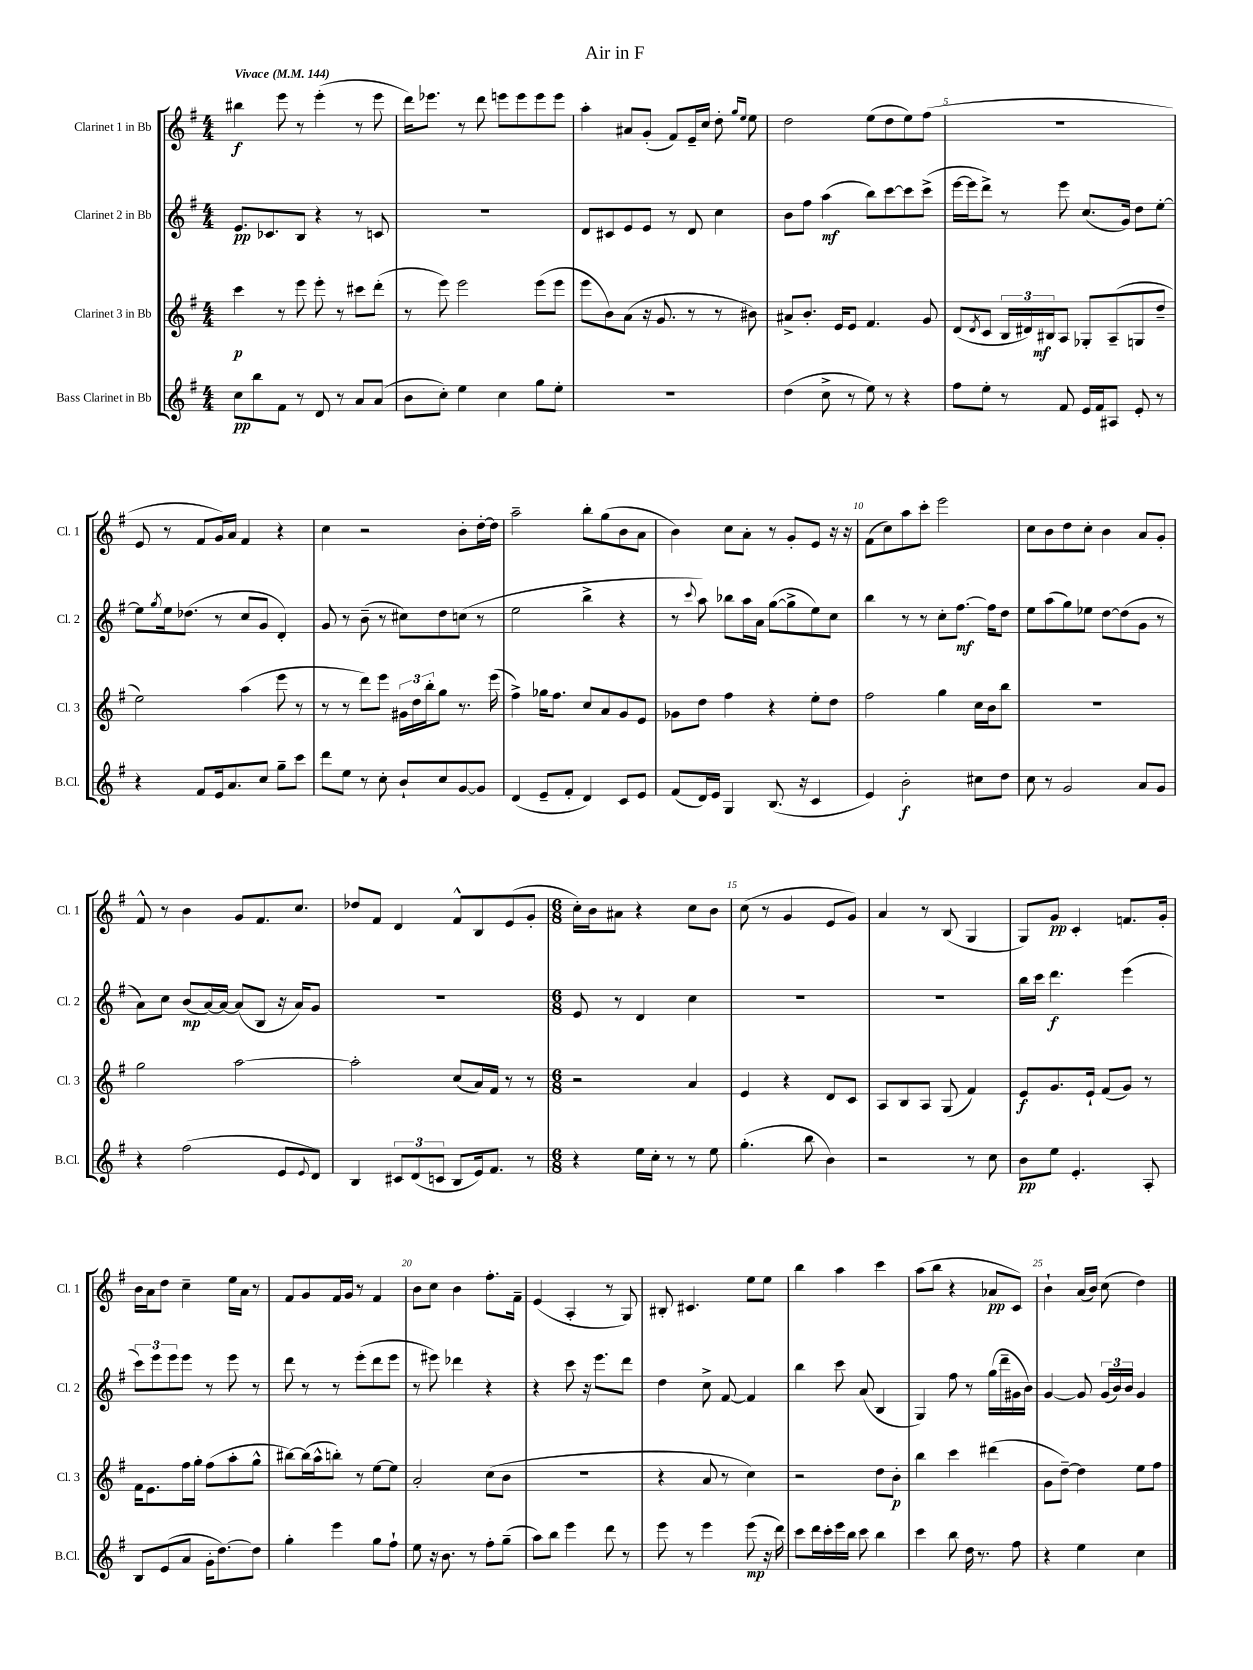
\header { title = "Air in F" }
<<
\new StaffGroup <<
\new Staff = "s0" \with { instrumentName = "Clarinet 1 in Bb" shortInstrumentName = "Cl. 1" } {
    \clef treble \key g \major \numericTimeSignature \time 4/4 \tempo "Vivace" 4 = 144
    bis''4\f e'''8 r8 e'''4-.( r8 e'''8 |
    d'''16) ees'''8. r8 d'''8 e'''8 e'''8 e'''8 e'''8 |
    a''4-. ais'8 g'8-.( fis'8) e'16-- c''16 d''8-. \grace { g''16 e''16 } e''8 |
    d''2 e''8( d''8 e''8) fis''8( |
    R1 |
    e'8 r8 fis'8 g'16) a'16 fis'4 r4 |
    c''4 r2 b'8-. d''16~-. d''16 |
    a''2-- b''8-. g''8( b'8 a'8 |
    b'4) c''8 a'8-. r8 g'8-. e'8 r16 r16 |
    fis'8( c''8) a''8 c'''8-. e'''2 |
    c''8 b'8 d''8 c''8-. b'4 a'8 g'8-. |
    fis'8-^ r8 b'4 g'8 fis'8. c''8. |
    des''8 fis'8 d'4 fis'8-^ b8 e'8( g'8-. |
    \numericTimeSignature \time 6/8 c''16-.) b'16 ais'8 r4 c''8 b'8 |
    c''8( r8 g'4 e'8 g'8) |
    a'4 r8 b8( g4 |
    g8) g'8\pp c'4-. f'8. g'16-. |
    b'16 a'16 d''8 c''4-- e''16 a'16 r8 |
    fis'8 g'8 fis'16 g'16 r8 fis'4 |
    b'8 c''8 b'4 fis''8.-. fis'16-- |
    e'4( a4-. r8 g8) |
    bis8-. cis'4. e''8 e''8 |
    b''4 a''4 c'''4 |
    a''8( b''8 r4 aes'8\pp c'8) |
    b'4-! a'16( b'16) c''8( d''4) \bar "|." |
}
\new Staff = "s1" \with { instrumentName = "Clarinet 2 in Bb" shortInstrumentName = "Cl. 2" } {
    \clef treble \key g \major \numericTimeSignature \time 4/4
    e'8.\pp ces'8. b8 r4 r8 c'8 |
    R1 |
    d'8 cis'8 e'8 e'8 r8 d'8 c''4 |
    b'8 fis''8 a''4\mf( b''8) c'''8~ c'''8 c'''8->( |
    e'''16~ e'''16 d'''8->) r8 e'''8 c''8.( g'16) d''8 e''8~-. |
    e''8 \acciaccatura { g''8 } e''16 des''8.( r8 c''8 g'8 d'4-.) |
    g'8 r8 b'8--( r8 cis''8) d''8 c''8( r8 |
    e''2 b''4-> r4 |
    r8 \appoggiatura { c'''8 } a''8) bes''8 a''16 a'16 g''8~( g''8-> e''8) c''8 |
    b''4 r8 r8 c''8-. fis''8.~\mf fis''16 d''8 |
    e''8 a''8( g''8) ees''8 d''8~ d''8( g'8 r8 |
    a'8) c''8 b'8\mp( a'16~) a'16~ a'8( b8 r16 a'16) g'8 |
    r1 |
    \numericTimeSignature \time 6/8 e'8 r8 d'4 c''4 |
    R2. |
    R2. |
    b''16 c'''16 d'''4.\f e'''4( |
    \tuplet 3/2 { c'''8) e'''8 e'''8 } e'''8 r8 e'''8 r8 |
    d'''8 r8 r8 e'''8-.( d'''8 e'''8 |
    r8 eis'''8) des'''4 r4 |
    r4 c'''8 r16 e'''8. d'''8 |
    d''4 c''8-> fis'8~ fis'4 |
    b''4 c'''8 a'8( b4 |
    g4) fis''8 r8 g''16( d'''16-- gis'16 b'16) |
    g'4~ g'8 \tuplet 3/2 { g'16( b'16) b'16 } g'4 \bar "|." |
}
\new Staff = "s2" \with { instrumentName = "Clarinet 3 in Bb" shortInstrumentName = "Cl. 3" } {
    \clef treble \key g \major \numericTimeSignature \time 4/4
    c'''4\p r8 e'''8 e'''8-. r8 cis'''8 d'''8-.( |
    r8 e'''8) e'''2 e'''8( e'''8 |
    e'''8 b'8) a'8( r16 g'8. r8 r8 bis'8) |
    ais'8-> b'8.-. e'16 e'8 fis'4. g'8 |
    d'8( \acciaccatura { d'8 } c'8 \tuplet 3/2 { b16 dis'16) bis16\mf } a8 ges8-. a8--( g8 d''8-- |
    e''2) a''4( e'''8 r8 |
    r8 r8 d'''8) e'''8 \tuplet 3/2 { gis'16 d''16 b''16-. } g''8 r8. e'''16( |
    fis''4->) ges''16 fis''8. c''8 a'8 g'8 e'8 |
    ges'8 d''8 fis''4 r4 e''8-. d''8 |
    fis''2 g''4 c''16 b'16 b''8 |
    R1 |
    g''2 a''2~ |
    a''2-. c''8( a'16) fis'16 r8 r8 |
    \numericTimeSignature \time 6/8 r2 a'4 |
    e'4 r4 d'8 c'8 |
    a8 b8 a8 g8( fis'4) |
    e'8\f g'8. e'16-! fis'8( g'8) r8 |
    fis'16 e'8. fis''16 g''16-. fis''8( a''8-. g''8-^ |
    bis''8~) bis''16( a''16-^ b''8-.) r8 e''8~ e''8 |
    a'2-. c''8( b'8 |
    R2. |
    r4 a'8 r8 c''4) |
    r2 d''8 b'8-.\p |
    b''4 c'''4 dis'''4( |
    g'8 d''8~--) d''4 e''8 fis''8 \bar "|." |
}
\new Staff = "s3" \with { instrumentName = "Bass Clarinet in Bb" shortInstrumentName = "B.Cl." } {
    \clef treble \key g \major \numericTimeSignature \time 4/4
    c''8\pp b''8 fis'8 r8 d'8 r8 a'8 a'8( |
    b'8 c''8-.) e''4 c''4 g''8 e''8-. |
    R1 |
    d''4( c''8-> r8 e''8) r8 r4 |
    fis''8 e''8-. r8 fis'8 e'16 fis'16 ais8 e'8-. r8 |
    r4 fis'8 e'16 a'8. c''8 g''8-- c'''8 |
    d'''8 e''8 r8 c''8-. b'8-! c''8 g'8~ g'8 |
    d'4( e'8-- fis'8-. d'4) c'8 e'8 |
    fis'8( d'16) e'16 g4 b8.( r16 c'4 |
    e'4) b'2-.\f cis''8 d''8 |
    c''8 r8 g'2 a'8 g'8 |
    r4 fis''2( e'8 \appoggiatura { e'8 } d'8) |
    b4 \tuplet 3/2 { cis'8 d'8( c'8 } b8 e'16) fis'8. r8 |
    \numericTimeSignature \time 6/8 r4 e''16 c''16-. r8 r8 e''8 |
    g''4.-.( b''8 b'4) |
    r2 r8 c''8 |
    b'8\pp e''8 e'4.-. a8-. |
    b8 e'8( a'8 g'16-. d''8.~) d''8 |
    g''4-. e'''4 g''8 fis''8-! |
    e''8 r16 b'8. r8 fis''8-. g''8--( |
    a''8) b''8 e'''4 d'''8 r8 |
    e'''8 r8 e'''4 e'''8\mp( r16 d'''16) |
    c'''8 d'''16 c'''16-. e'''16 b''16 c'''8 b''4 |
    c'''4 b''8 d''16 r8. fis''8 |
    r4 e''4 c''4 \bar "|." |
}
>>
>>
\layout { \context { \Score \override BarNumber.break-visibility = ##(#f #t #t) barNumberVisibility = #(every-nth-bar-number-visible 5) } }
